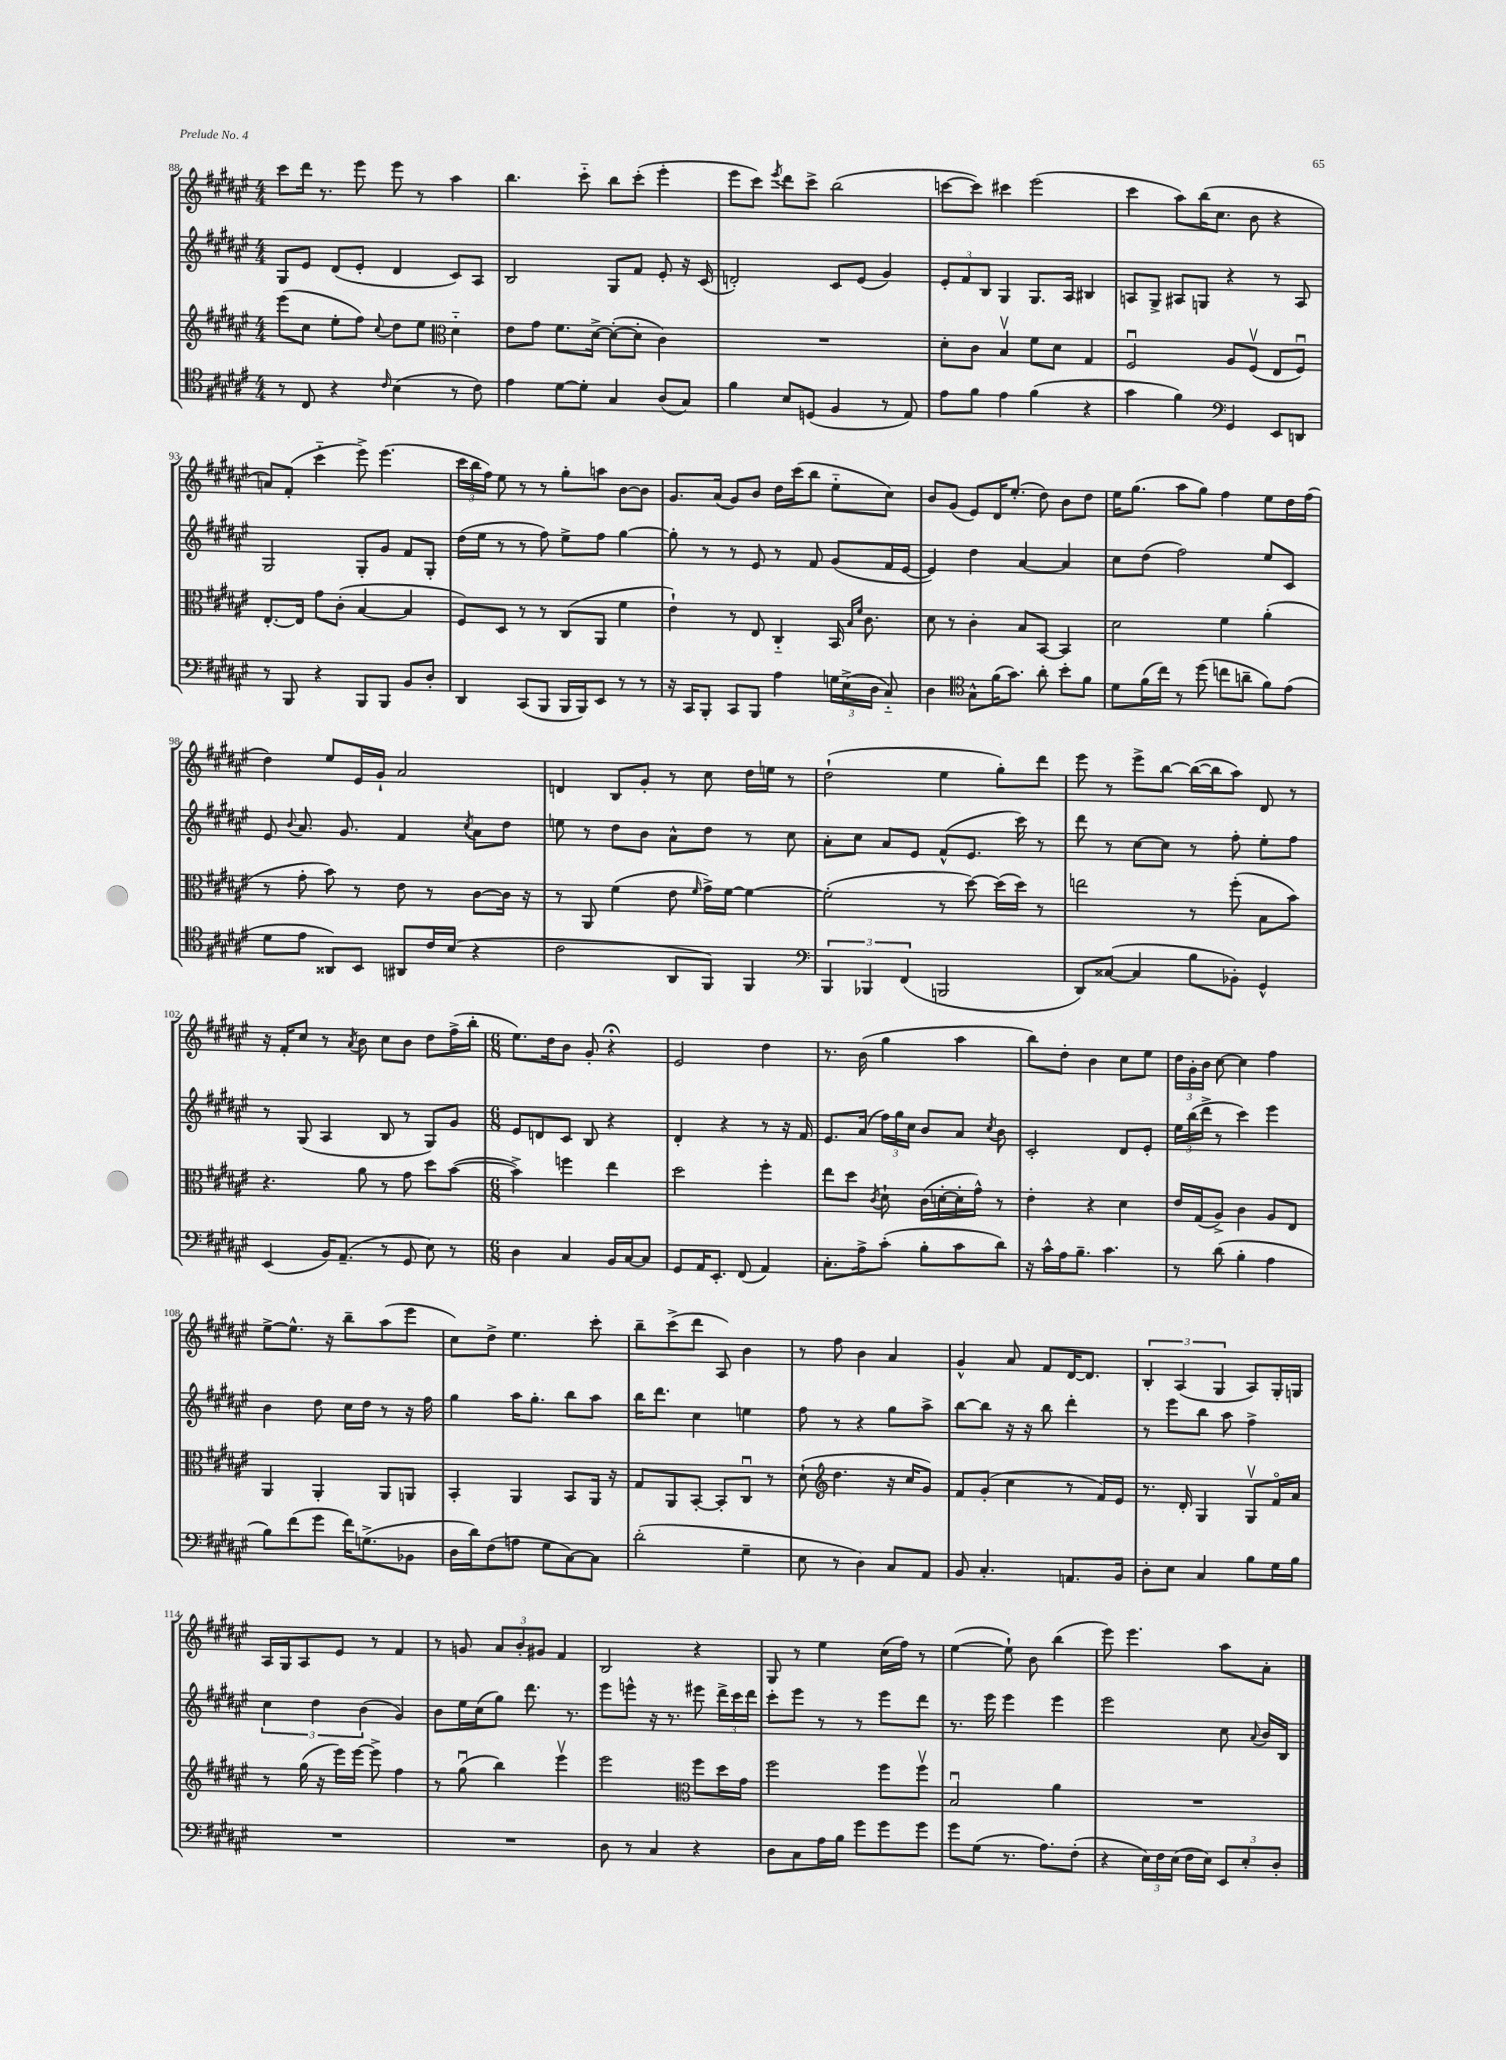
<<
\new StaffGroup <<
\new Staff = "s0" {
    \clef treble \key fis \major \numericTimeSignature \time 4/4
    \autoBeamOff cis'''8[ dis'''16] r8. eis'''8 eis'''8 r8 ais''4 |
    b''4. cis'''8-_ b''8[ cis'''8]-.( eis'''4-. |
    eis'''8[ cis'''8]) \acciaccatura { eis'''8 } dis'''8[ cis'''8]-> b''2( |
    c'''8[~ c'''8]) cis'''4 eis'''2( |
    cis'''4 ais''8[) b''16( cis''8.] b'8 r4 |
    a'8[) fis'8]-.( cis'''4-_ eis'''8->) eis'''4.( |
    \tuplet 3/2 { cis'''16[ b''16 fis''16]) } eis''8 r8 r8 gis''8[-. a''8] b'8[~ b'8] |
    gis'8.[ ais'16]( gis'8[) b'8] dis''16[ cis'''16( b''8] eis''8[-_ cis''8]) |
    b'8[ gis'8]( eis'8[) dis'16 eis''8.]-.( dis''8) b'8[ dis''8] |
    eis''16[ gis''8.]( ais''8[ gis''8]) fis''4 eis''8[ dis''16 fis''16]( |
    dis''4) eis''8[ eis'16 gis'16]-! ais'2 |
    d'4 b8[ gis'8]-. r8 cis''8 dis''16[ e''16] r8 |
    dis''2-!( eis''4 gis''8[-.) dis'''8] |
    eis'''8 r8 eis'''8[-> b''8]~ b''16[~( b''16 ais''8]) dis'8 r8 |
    r16 fis'16[-. cis''8] r8 \acciaccatura { ais'8 } b'8 cis''8[ b'8] dis''8[ fis''16->( b''16]-. |
    \numericTimeSignature \time 6/8 eis''8.[) dis''16 b'8] gis'8-. r4\fermata |
    eis'2 dis''4 |
    r8. b'16( gis''4 ais''4 |
    b''8[) dis''8]-. b'4 cis''8[ eis''8] |
    \tuplet 3/2 { dis''16[ gis'16-. b'16] } cis''8~ cis''4 fis''4 |
    eis''8[~-> eis''8.]-^ r16 b''8[-- ais''8( eis'''8] |
    cis''8[) dis''8]-> eis''4. cis'''8-. |
    b''8[-- cis'''8->( dis'''8] ais8) b'4 |
    r8 fis''8 b'4 ais'4 |
    gis'4-^ ais'8 fis'8[ dis'16~ dis'8.] |
    \tuplet 3/2 { b4-. ais4( gis4 } ais8[) gis16-. g16] |
    ais16[ gis16 ais8 eis'8] r8 fis'4 |
    r8 g'8 \tuplet 3/2 { ais'8[ b'8-. gis'8] } fis'4 |
    b2 r4 |
    gis8 r8 eis''4 cis''16[( fis''16]) r8 |
    eis''4~( eis''8-!) b'8 b''4( |
    eis'''8) eis'''4. ais''8[ ais'8]-. \bar "|." |
}
\new Staff = "s1" {
    \clef treble \key fis \major \numericTimeSignature \time 4/4
    \autoBeamOff gis8[ eis'8] dis'8[( eis'8]-. dis'4 cis'8[) ais8] |
    b2 gis8[ fis'8] eis'8-. r16 cis'16( |
    d'2-.) cis'8[ eis'8]( gis'4) |
    \tuplet 3/2 { eis'8[-. fis'8 b8] } gis4 gis8.[ ais16] bis4 |
    a8[ gis8]-> ais8[ g8] r4 r8 ais8 |
    gis2 gis8[-. gis'8] fis'8[ gis8]-. |
    dis''16[( eis''16] r8 r8 fis''8) eis''8[-> fis''8] gis''4~ |
    gis''8-. r8 r8 eis'8 r8 fis'8 gis'8[( fis'16 eis'16]~ |
    eis'4) dis''4 ais'4~ ais'4 |
    cis''8[ dis''8]( fis''2) eis''8[ cis'8] |
    eis'8 \appoggiatura { b'8 } ais'8. gis'8. fis'4 \acciaccatura { cis''8 } ais'8[ dis''8] |
    e''8 r8 dis''8[ b'8] ais'8[-^ dis''8] r8 cis''8 |
    ais'8[-. cis''8] ais'8[ eis'8] fis'8[-^( eis'8.] cis'''16) r8 |
    dis'''8 r8 cis''8[~ cis''8] r8 fis''8-. eis''8[-. fis''8] |
    r8 gis8( ais4 b8 r8 gis8[) gis'8] |
    \numericTimeSignature \time 6/8 eis'8[ d'8 cis'8] b8 r4 |
    dis'4-. r4 r8 r16 fis'16 |
    eis'8.[ ais'16]( \tuplet 3/2 { fis''16[) gis''16 cis''16] } b'8[ ais'8] \acciaccatura { cis''8 } b'8 |
    cis'2-. dis'8[ eis'8]-. |
    \tuplet 3/2 { eis''16[ b''16( dis'''16]-> } r8 cis'''4) eis'''4 |
    b'4 dis''8 cis''16[ dis''16] r8 r16 fis''16 |
    gis''4 ais''16[ gis''8.]-. b''8[ ais''8] |
    b''16[ dis'''8.] cis''4 e''4 |
    fis''8 r8 r4 gis''8[ ais''8]-> |
    b''8[~ b''8] r16 r16 b''8 dis'''4-. |
    r8 eis'''8[ b''8] ais''8 fis''4-> |
    \tuplet 3/2 { cis''4 dis''4 b'4( } gis'4) |
    b'8[ eis''16 cis''16( gis''8]) dis'''8. r8. |
    eis'''8[ e'''8]-^ r16 r8. eis'''8 \tuplet 3/2 { dis'''16[-> cis'''16 dis'''16] } |
    cis'''8[-. eis'''8] r8 r8 eis'''8[ dis'''8] |
    r8. eis'''16 eis'''4 eis'''4 |
    eis'''2 cis''8 \appoggiatura { ais'8 } b'16[ b16] \bar "|." |
}
\new Staff = "s2" {
    \clef treble \key fis \major \numericTimeSignature \time 4/4
    \autoBeamOff eis'''8[( cis''8] eis''8[-. fis''8]) \appoggiatura { cis''8 } dis''8[ eis''8] \clef alto dis'4-_ |
    eis'8[ gis'8] fis'8.[ dis'16]~-> dis'8[~-.( dis'8]-. cis'4) |
    R1 |
    dis'8[-. cis'8] b4\upbow fis'8[ dis'8] gis4 |
    fis2\downbow ais8[ fis8]\upbow( eis8[ fis8]\downbow) |
    eis8.[~-. eis16] gis'8[ cis'8]-.( b4~ b4 |
    fis8[) dis8] r8 r8 cis8[( ais,8] fis'4 |
    eis'4-!) r8 eis8 cis4-_ b,16 \grace { b16[ fis'16] } cis'8. |
    dis'8 r8 cis'4-. b8[ b,8]~ b,4 |
    dis'2 fis'4 ais'4-.( |
    r8 gis'8-. b'8) r8 eis'8 r8 cis'8[~ cis'16] r16 |
    r8 ais,8 fis'4( eis'8 \grace { fis'16 } gis'16[->) fis'16]~ fis'4~ |
    fis'2-.( r8 dis''8~) dis''16[( dis''16]) r8 |
    e''2 r8 fis''8-.( b8[ b'8]) |
    r4. ais'8 r8 gis'8 dis''8[ b'8]~( |
    \numericTimeSignature \time 6/8 b'4->) f''4 eis''4 |
    dis''2 fis''4-. |
    eis''8[ dis''8] \acciaccatura { cis'8 } dis'8-! cis'16[( d'16~-. d'16-. gis'16]-^) r8 |
    eis'4-. r4 dis'4 |
    eis'16[ gis16( ais8]->) cis'4 ais8[ eis8] |
    ais,4 ais,4-. ais,8[ a,8] |
    b,4-. ais,4 b,8[ ais,16] r16 |
    gis8[ ais,8 b,8]~-. b,8[-. cis8]\downbow r8 |
    dis'8-!( \clef treble dis''4. r16 cis''16[ gis'8]) |
    fis'8[ gis'8]-.( cis''4 r8 fis'16[) eis'16] |
    r8. dis'16-. gis4 gis8[\upbow fis'16\flageolet ais'16] |
    r8 gis''16( r16 eis'''16[) eis'''16]~ eis'''8-> fis''4 |
    r8 gis''8\downbow( b''4) eis'''4\upbow |
    eis'''2 \clef alto fis''8[ dis''16 gis'16] |
    fis''2 fis''8[ fis''8]\upbow |
    b2\downbow ais'4 |
    R2. \bar "|." |
}
\new Staff = "s3" {
    \clef tenor \key fis \major \numericTimeSignature \time 4/4
    \autoBeamOff r8 cis8 r4 \grace { cis'16 } b4( r8 cis'8) |
    eis'4 dis'8[~ dis'8]-. gis4 ais8[( gis8]) |
    fis'4 b8[ d8]( fis4 r8 eis8) |
    eis'8[ fis'8] eis'4 fis'4( r4 |
    gis'4 fis'4) \clef bass gis,4 eis,8[ d,8] |
    r8 b,,8 r4 b,,8[ b,,8] b,8[ dis8]-. |
    dis,4 cis,8[( b,,8] b,,16[ b,,16) eis,8] r8 r8 |
    r16 cis,16[ b,,8]-. cis,8[ b,,8] ais4 \tuplet 3/2 { g16[ eis16->( dis16] } cis8-_) |
    dis4 \clef tenor gis8[-^ fis'16( gis'8.]) ais'8-. b'8[-. fis'8] |
    dis'8[ fis'16( cis''16]) r8 dis''8( c''8[ a'8]-- fis'8[) eis'8]( |
    dis'8[ eis'8] aisis,8[) b,8] ais,8[ cis'16 b16]( r4 |
    cis'2 ais,8[ fis,8]) fis,4 |
    \clef bass \tuplet 3/2 { b,,4 bes,,4 fis,4( } b,,2 |
    dis,8[) cisis8]~( cisis4 b8[ bes,8]-.) gis,4-^ |
    eis,4( b,16[) ais,8.]--( r8 gis,8 eis8) r8 |
    \numericTimeSignature \time 6/8 dis4 cis4 b,16[ cis16~ cis8] |
    gis,8[ ais,16 eis,8.]-. fis,8( ais,4) |
    cis8.[-. ais16-> cis'8]-.( b8[-. cis'8 dis'8]) |
    r16 cis'16[-^ ais16 b8.]-- cis'4. |
    r8 dis'8( b4-. ais4 |
    b8[) fis'8( gis'8] fis'16[) g8.->( bes,8] |
    dis16[ dis'16) fis8( a8] gis8[ cis8~) cis8] |
    dis'2-.( gis4-- |
    eis8 r8 dis4) cis8[ ais,8] |
    b,8 cis4.-. a,8.[ b,16] |
    dis8[-. eis8] cis4 b8[ gis16 b16] |
    R2. |
    R2. |
    dis8 r8 cis4 r4 |
    dis8[ cis8 ais16 b16] gis'8[ gis'8 gis'8] |
    gis'8[ gis8]( r8. ais8.[) fis8]-.( |
    r4 \tuplet 3/2 { eis16[) fis16 eis16]( } fis16[ eis16]) \tuplet 3/2 { eis,8[ eis8-. dis8]-. } \bar "|." |
}
>>
>>
\layout { \context { \Score currentBarNumber = #88 } }
